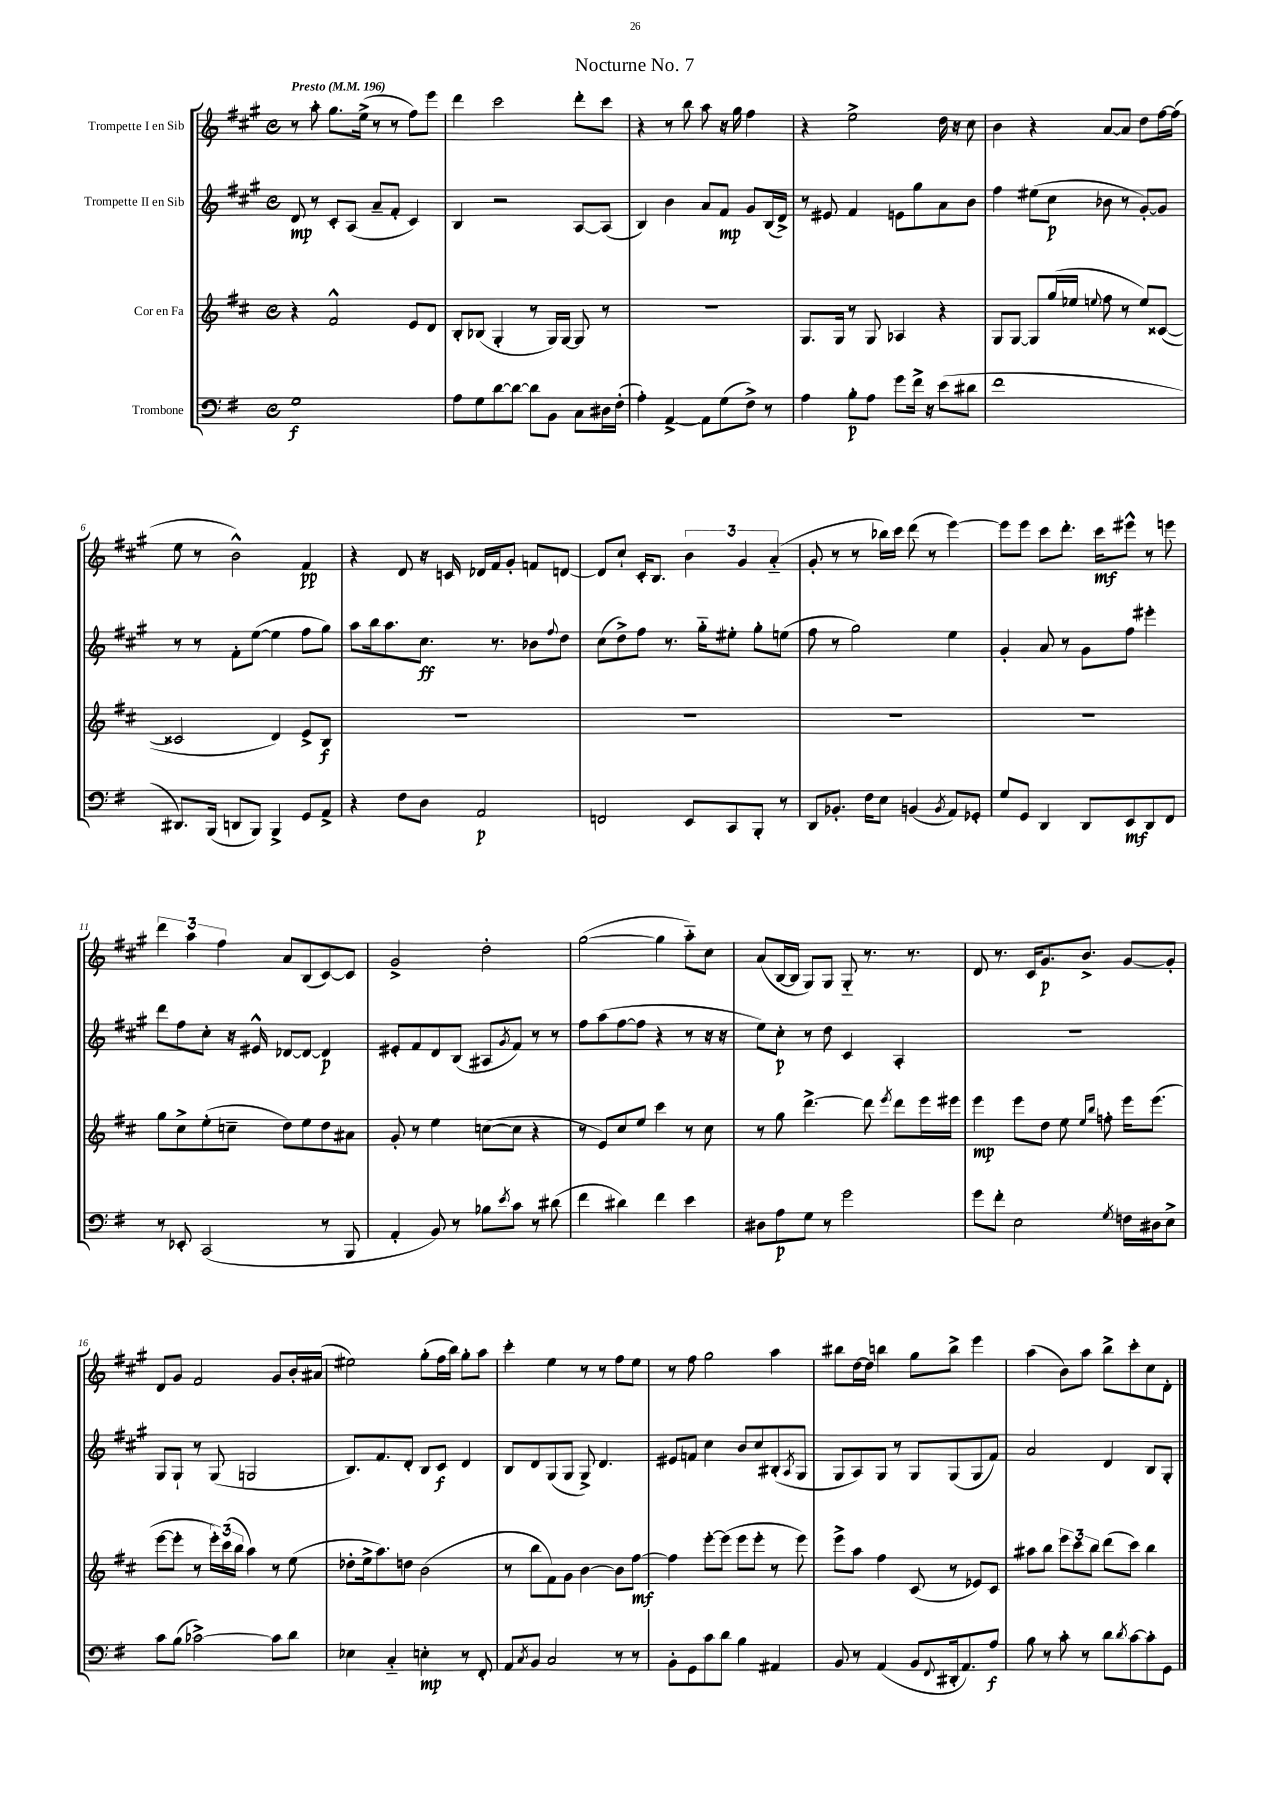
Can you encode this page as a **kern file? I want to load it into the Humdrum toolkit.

**kern	**dynam	**kern	**dynam	**kern	**dynam	**kern	**dynam
*part4	*part4	*part3	*part3	*part2	*part2	*part1	*part1
*staff4	*staff4	*staff3	*staff3	*staff2	*staff2	*staff1	*staff1
*I"Trombone	*	*I"Cor en Fa	*	*I"Trompette II en Sib	*	*I"Trompette I en Sib	*
*clefF4	*	*clefG2	*	*clefG2	*	*clefG2	*
*k[f#]	*	*k[f#c#]	*	*k[f#c#g#]	*	*k[f#c#g#]	*
*M4/4	*	*M4/4	*	*M4/4	*	*M4/4	*
*met(c)	*	*met(c)	*	*met(c)	*	*met(c)	*
*MM196	*	*MM196	*	*MM196	*	*MM196	*
=1	=1	=1	=1	=1	=1	=1	=1
!	!	!	!	!	!	!LO:TX:a:B:t=Presto	!
1G	f	4r	.	8d/	mp	8r	.
.	.	.	.	8r	.	8aa'\	.
.	.	2f#^^/	.	8c#'/L	.	8.gg#\L	.
.	.	.	.	(8A/J	.	.	.
.	.	.	.	.	.	(16ee^\Jk	.
.	.	.	.	8a~/L	.	8r	.
.	.	.	.	8f#'/J	.	8r	.
.	.	8e/L	.	4c#/)	.	8ff#\L)	.
.	.	8d/J	.	.	.	8eee\J	.
=2	=2	=2	=2	=2	=2	=2	=2
8A\L	.	8B'/L	.	4B/	.	4ddd\	.
8G\	.	(8B-X/J	.	.	.	.	.
[8d\	.	4G'/	.	2r	.	2ccc#\	.
8d\J_	.	.	.	.	.	.	.
8d\L]	.	8r	.	.	.	.	.
8BB\J	.	16G/LL)	.	.	.	.	.
.	.	[16G/JJ	.	.	.	.	.
8C\L	.	8G/]	.	[8A/L	.	8ddd'\L	.
16D#X\L	.	8r	.	(8A/J]	.	8ccc#\J	.
(16F#'\JJ	.	.	.	.	.	.	.
=3	=3	=3	=3	=3	=3	=3	=3
4A'\)	.	1r	.	4B/)	.	4r	.
[4AA^/	.	.	.	4b\	.	8r	.
.	.	.	.	.	.	8bb\	.
8AA\L]	.	.	.	8a/L	.	8aa\	.
(8G\	.	.	.	8f#/J	mp	16r	.
.	.	.	.	.	.	16gg#\	.
8F#^\J)	.	.	.	8g#/L	.	4ff#\	.
8r	.	.	.	(16B/L	.	.	.
.	.	.	.	16d^/JJ)	.	.	.
=4	=4	=4	=4	=4	=4	=4	=4
4A\	.	8.G/L	.	8r	.	4r	.
.	.	.	.	8e#X/	.	.	.
.	.	16G/Jk	.	.	.	.	.
8B'\L	p	8r	.	4f#/	.	2ee^\	.
8A\J	.	8G/	.	.	.	.	.
8g\L	.	4A-X/	.	8en\L	.	.	.
16f#^\Jk	.	.	.	8gg#\	.	.	.
16r	.	.	.	.	.	.	.
(8e\L	.	4r	.	8a\	.	16dd\	.
.	.	.	.	.	.	16r	.
8d#X\J	.	.	.	8b\J	.	8cc#\	.
=5	=5	=5	=5	=5	=5	=5	=5
1f#	.	8G/L	.	4ff#\	.	4b\	.
.	.	[8G/J	.	.	.	.	.
.	.	8G/L]	.	(8ee#X\L	.	4r	.
.	.	(16gg/L	.	8cc#\J	p	.	.
.	.	16ee-X/JJ	.	.	.	.	.
.	.	8qqeen/	.	.	.	.	.
.	.	8ff#\	.	8b-X\	.	[8a/L	.
.	.	8r	.	8r	.	8a/J]	.
.	.	8ee/L)	.	[8g#'/L)	.	8dd\L	.
.	.	([8c##X/J	.	8g#/J]	.	[16ff#\L	.
.	.	.	.	.	.	(16ff#\JJ]	.
!!LO:LB:g=z
=6	=6	=6	=6	=6	=6	=6	=6
8.DD#X/L)	.	2c##X/]	.	8r	.	8ee\	.
.	.	.	.	8r	.	8r	.
(16BBB/Jk	.	.	.	.	.	.	.
8DDn/L	.	.	.	8f#'\L	.	2b^^\)	.
8BBB/J)	.	.	.	([8ee\J	.	.	.
4BBB^/	.	4d/)	.	4ee\]	.	.	.
8GG/L	.	8e^/L	.	8ff#\L	.	4f#/	pp
8AA^/J	.	8B/J	f	8gg#\J)	.	.	.
=7	=7	=7	=7	=7	=7	=7	=7
4r	.	1r	.	8aa\L	.	4r	.
.	.	.	.	16bb\k	.	.	.
.	.	.	.	8.aa\	.	.	.
8F#\L	.	.	.	.	.	8d/	.
8D\J	.	.	.	8.cc#\J	ff	16r	.
.	.	.	.	.	.	16cn/	.
2AA/	p	.	.	.	.	16d-X/LL	.
.	.	.	.	8.r	.	16f#/J	.
.	.	.	.	.	.	8g#'/J	.
.	.	.	.	8b-X\L	.	8fn/L	.
.	.	.	.	8qqff#/	.	.	.
.	.	.	.	8dd\J	.	[8dn/J	.
=8	=8	=8	=8	=8	=8	=8	=8
2FFn/	.	1r	.	(8cc#\L	.	8d/L]	.
.	.	.	.	8dd^\)	.	8cc#`/J	.
.	.	.	.	8ff#\J	.	16c#'/KL	.
.	.	.	.	.	.	8.B/J	.
.	.	.	.	8.r	.	.	.
8EE/L	.	.	.	.	.	6b\	.
.	.	.	.	16gg#\KL	.	.	.
8CC/	.	.	.	8ee#X'\J	.	.	.
.	.	.	.	.	.	6g#/	.
8BBB'/J	.	.	.	8gg#'\L	.	.	.
.	.	.	.	.	.	(6a/	.
8r	.	.	.	(8een\J	.	.	.
=9	=9	=9	=9	=9	=9	=9	=9
8DD/L	.	1r	.	8ff#\	.	8g#'/	.
8.BB-X'/J	.	.	.	8r	.	8r	.
.	.	.	.	2gg#\)	.	8r	.
16F#\KL	.	.	.	.	.	.	.
8E\J	.	.	.	.	.	16bb-X\LL)	.
.	.	.	.	.	.	16ccc#\JJ	.
(4BBn/	.	.	.	.	.	(8ddd\	.
.	.	.	.	.	.	8r	.
8qBB/	.	.	.	.	.	.	.
8AA/L)	.	.	.	4ee\	.	[4eee\)	.
8GG-X'/J	.	.	.	.	.	.	.
=10	=10	=10	=10	=10	=10	=10	=10
8G/L	.	1r	.	4g#'/	.	8eee\L]	.
8GG/J	.	.	.	.	.	8eee\J	.
4DD/	.	.	.	8a/	.	8ccc#\L	.
.	.	.	.	8r	.	8.ddd'\J	.
8DD/L	.	.	.	8g#\L	.	.	.
.	.	.	.	.	.	16ccc#\KL	mf
8EE/	mf	.	.	8ff#\J	.	8eee#X^^\J	.
8DD/	.	.	.	4eee#X'\	.	8r	.
8FF#/J	.	.	.	.	.	8eeen\	.
!!LO:LB:g=z
=11	=11	=11	=11	=11	=11	=11	=11
8r	.	8gg\L	.	8ddd\L	.	6ddd\	.
8EE-X'/	.	8cc#^\	.	8ff#\	.	.	.
.	.	.	.	.	.	6aa\	.
(2CC/	.	(8ee'\	.	8cc#'\J	.	.	.
.	.	.	.	.	.	6ff#\	.
.	.	8ccn~\J	.	16r	.	.	.
.	.	.	.	16e#X^^/	.	.	.
.	.	8dd\L)	.	[8d-X/L	.	8a/L	.
.	.	8ee\	.	8d-/J_	.	(8B/	.
8r	.	8dd\	.	4d-/]	p	[8c#/)	.
8BBB/	.	8a#X\J	.	.	.	8c#/J]	.
=12	=12	=12	=12	=12	=12	=12	=12
4AA'/	.	8g'/	.	8e#X'/L	.	2g#^/	.
.	.	8r	.	8f#/	.	.	.
8BB/)	.	4ee\	.	8d/	.	.	.
8r	.	.	.	(8B/J	.	.	.
8B-X\L	.	([8ccn\L	.	8A#X/L	.	2dd'\	.
8qe/	.	.	.	8qg#/	.	.	.
8c\J	.	8cc\J]	.	8f#/J)	.	.	.
8r	.	4r	.	8r	.	.	.
(8d#X\	.	.	.	8r	.	.	.
=13	=13	=13	=13	=13	=13	=13	=13
4f#\	.	8r	.	8ff#\L	.	([2gg#\	.
.	.	8e/L)	.	(8aa\	.	.	.
4d#X\)	.	8cc#/	.	[8ff#\	.	.	.
.	.	8ee/J	.	8ff#\J]	.	.	.
4f#\	.	4ccc#\	.	4r	.	4gg#\]	.
4e\	.	8r	.	8r	.	8aa\L)	.
.	.	8cc#\	.	16r	.	8cc#\J	.
.	.	.	.	16r	.	.	.
=14	=14	=14	=14	=14	=14	=14	=14
8D#X\L	.	8r	.	8ee\L)	.	(8a/L	.
8A\	p	8gg\	.	8cc#'\J	p	[16B/L	.
.	.	.	.	.	.	16B/JJ]	.
8G\J	.	[4.ddd^\	.	8r	.	8G#/L)	.
8r	.	.	.	8dd\	.	8G#/J	.
2g\	.	.	.	4c#/	.	8G#/	.
.	.	8ddd\]	.	.	.	8.r	.
.	.	8qeee/	.	.	.	.	.
.	.	8ddd\L	.	4A'/	.	.	.
.	.	.	.	.	.	8.r	.
.	.	16eee\L	.	.	.	.	.
.	.	16eee#X\JJ	.	.	.	.	.
=15	=15	=15	=15	=15	=15	=15	=15
8g\L	.	4eee\	mp	1r	.	8d/	.
8f#'\J	.	.	.	.	.	8.r	.
2E\	.	8eee\L	.	.	.	.	.
.	.	.	.	.	.	16c#/KL	.
.	.	8dd\J	.	.	.	8.g#/	p
.	.	8ee\	.	.	.	.	.
.	.	.	.	.	.	8.b^/J	.
.	.	16qqee/LL	.	.	.	.	.
.	.	16qqbb/JJ	.	.	.	.	.
.	.	8ffn'\	.	.	.	.	.
8qG/	.	.	.	.	.	.	.
16Fn\LL	.	16eee\KL	.	.	.	[8g#/L	.
16D#X\J	.	(8.eee\J	.	.	.	.	.
8E^\J	.	.	.	.	.	8g#'/J]	.
!!LO:LB:g=z
=16	=16	=16	=16	=16	=16	=16	=16
8c\L	.	[8eee\L	.	8G#/L	.	8d/L	.
(8B\J	.	8eee'\J]	.	8G#`/J	.	8g#/J	.
[2c-X^\)	.	8r	.	8r	.	2f#/	.
.	.	24eee'\LL)	.	(8G#/	.	.	.
.	.	(24ccc#\	.	.	.	.	.
.	.	24bb\JJ	.	.	.	.	.
.	.	4aa\)	.	2Gn/	.	.	.
8c-\L]	.	8r	.	.	.	8g#/L	.
8d\J	.	(8ee\	.	.	.	16b'/L	.
.	.	.	.	.	.	(16a#X/JJ	.
=17	=17	=17	=17	=17	=17	=17	=17
4E-X\	.	8dd-X'\L	.	8.B/L)	.	2ee#X\)	.
.	.	16ee^\k	.	.	.	.	.
.	.	8.aa\)	.	8.f#/	.	.	.
4C/	.	.	.	.	.	.	.
.	.	8ddn\J	.	8d'/J	.	.	.
4En'\	mp	(2b\	.	8B/L	.	(8gg#'\L	.
.	.	.	.	8c#/J	f	16ff#\L	.
.	.	.	.	.	.	16bb\JJ)	.
8r	.	.	.	4d/	.	8gg#'\L	.
8FF#'/	.	.	.	.	.	8aa\J	.
=18	=18	=18	=18	=18	=18	=18	=18
8AA/L	.	8r	.	8B/L	.	4ccc#'\	.
8qC/	.	.	.	.	.	.	.
8BB/J	.	8bb\L	.	8d/	.	.	.
2C/	.	8f#\)	.	(8G#/	.	4ee\	.
.	.	8g\J	.	8G#/J	.	.	.
.	.	[4b\	.	8G#^/)	.	8r	.
.	.	.	.	4.d/	.	8r	.
8r	.	8b\L]	.	.	.	8ff#\L	.
8r	.	[8ff#\J	mf	.	.	8ee\J	.
=19	=19	=19	=19	=19	=19	=19	=19
8BB'\L	.	4ff#\]	.	8e#X/L	.	8r	.
8GG\	.	.	.	8fn/J	.	8ff#\	.
8c\	.	[8eee'\L	.	4cc#\	.	2gg#\	.
8d\J	.	(8eee\J]	.	.	.	.	.
4B\	.	8eee\L	.	8b/L	.	.	.
.	.	8eee'\J	.	8cc#/	.	.	.
4AA#X/	.	8r	.	(8B#X'/	.	4aa\	.
.	.	.	.	8qA/	.	.	.
.	.	8eee\)	.	8G#/J	.	.	.
=20	=20	=20	=20	=20	=20	=20	=20
8BB/	.	8eee^\L	.	8G#/L	.	8bb#X\L	.
8r	.	8aa\J	.	8A/)	.	[16dd\L	.
.	.	.	.	.	.	16dd\JJ]	.
(4AA/	.	4ff#\	.	8G#/J	.	4bbn\	.
.	.	.	.	8r	.	.	.
8BB/L	.	(8c#/	.	8G#/L	.	8gg#\L	.
8qqFF#/	.	.	.	.	.	.	.
16DD#X'/k	.	8r	.	(8G#/	.	8bb^\J	.
8.AA/)	.	.	.	.	.	.	.
.	.	8e-X/L)	.	8G#/	.	4eee\	.
8A/J	f	8c#/J	.	8f#/J)	.	.	.
=21	=21	=21	=21	=21	=21	=21	=21
8B\	.	8aa#X\L	.	2a/	.	(4aa\	.
8r	.	8bb\J	.	.	.	.	.
8c'\	.	12eee\L	.	.	.	8b\L)	.
.	.	12ccc#\	.	.	.	.	.
8r	.	.	.	.	.	8aa\J	.
.	.	12bb\J	.	.	.	.	.
8d\L	.	(8ddd\L	.	4d/	.	8bb^\L	.
8qd/	.	.	.	.	.	.	.
[8c\	.	8ccc#\J)	.	.	.	8ccc#'\	.
8c'\]	.	4bb\	.	8B/L	.	8cc#\	.
8GG\J	.	.	.	8G#'/J	.	8d'\J	.
==	==	==	==	==	==	==	==
*-	*-	*-	*-	*-	*-	*-	*-
